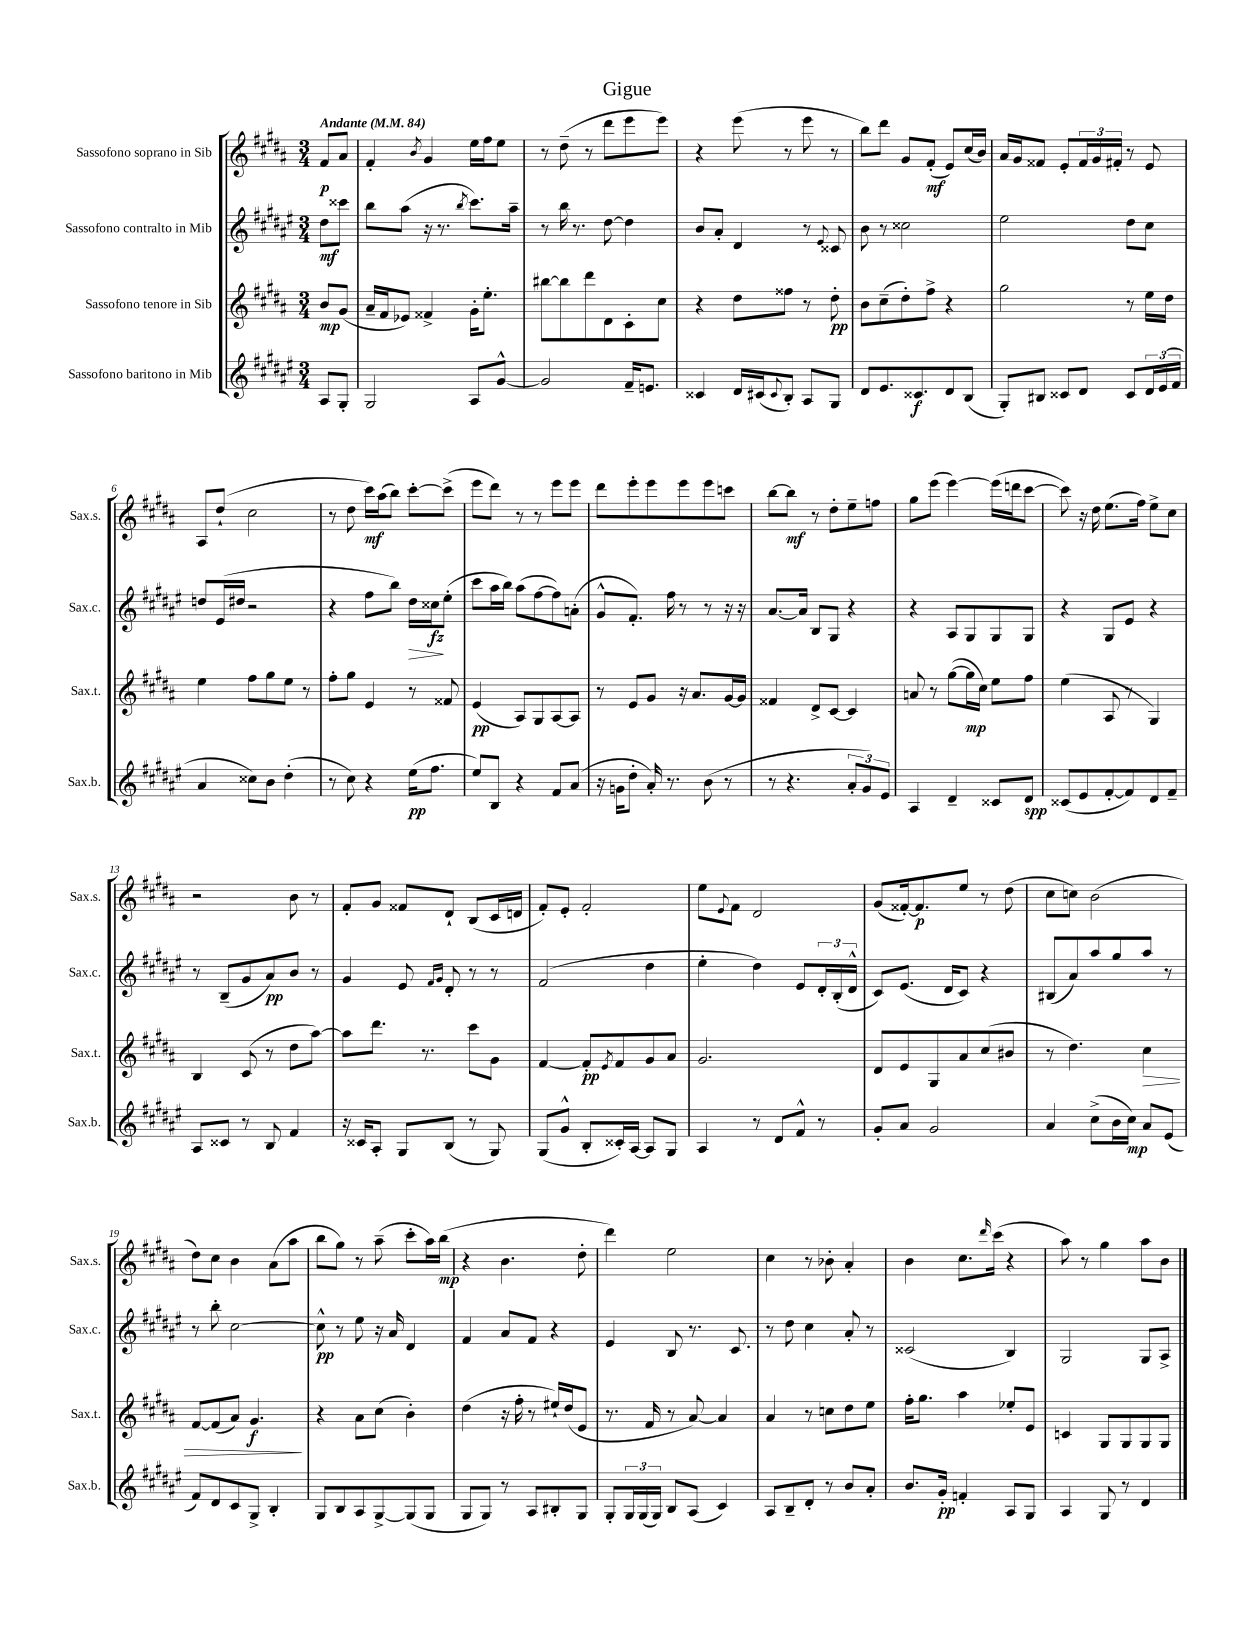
\header { title = "Gigue" }
<<
\new StaffGroup <<
\new Staff = "s0" \with { instrumentName = "Sassofono soprano in Sib" shortInstrumentName = "Sax.s." } {
    \clef treble \key b \major \numericTimeSignature \time 3/4 \partial 4 \tempo "Andante" 4 = 84
    fis'8\p ais'8 |
    fis'4-. \acciaccatura { b'8 } gis'4 e''16 fis''16 e''8 |
    r8 dis''8--( r8 dis'''8 e'''8 e'''8) |
    r4 e'''8( r8 e'''8 r8 |
    b''8) dis'''8 gis'8 fis'8-.\mf( e'8) cis''16( b'16) |
    ais'16 gis'16 fisis'8 e'8-. \tuplet 3/2 { fisis'16 gis'16 fis'16-. } r8 e'8 |
    ais8 dis''8-!( cis''2 |
    r8 dis''8 cis'''16\mf) ais''16( b''8) cis'''8~-. cis'''8->( |
    e'''8 dis'''8) r8 r8 e'''8 e'''8 |
    dis'''8 e'''8-. e'''8 e'''8 e'''8 c'''8 |
    b''8~ b''8\mf r8 dis''8-. e''8-- f''8 |
    gis''8 e'''8( e'''4~) e'''16( d'''16 cis'''8~ |
    cis'''8) r16 dis''16 e''8.( fis''16) e''8-> cis''8 |
    r2 b'8 r8 |
    fis'8-. gis'8 fisis'8 dis'8-! b8( cis'16 d'16 |
    fis'8-.) e'8-. fis'2-. |
    e''8 \appoggiatura { e'8 } fis'8 dis'2 |
    gis'8( fisis'16~-.) fisis'8.\p e''8 r8 dis''8( |
    cis''8 c''8) b'2( |
    dis''8) cis''8 b'4 ais'8( ais''8 |
    b''8 gis''8) r8 ais''8--( cis'''8-. ais''16) b''16\mp( |
    r4 b'4. dis''8-. |
    dis'''4) e''2 |
    cis''4 r8 bes'8-. ais'4-. |
    b'4 cis''8. \grace { dis'''16 } cis'''16( r4 |
    ais''8) r8 gis''4 ais''8 b'8 \bar "|." |
}
\new Staff = "s1" \with { instrumentName = "Sassofono contralto in Mib" shortInstrumentName = "Sax.c." } {
    \clef treble \key fis \major \numericTimeSignature \time 3/4 \partial 4
    dis''8\mf cisis'''8 |
    b''8 ais''8( r16 r8. \acciaccatura { b''8 } cis'''8.) ais''16-- |
    r8 b''16 r8. dis''8~ dis''4 |
    b'8 ais'8-. dis'4 r8 \appoggiatura { eis'8 } cisis'8 |
    b'8 r8 cisis''2 |
    eis''2 dis''8 cis''8 |
    d''8 eis'16( dis''16 r2 |
    r4 fis''8 b''8) dis''16\> cisis''16\fz\! eis''8-.( |
    cis'''8 ais''16 b''16) ais''8( fis''8~ fis''8) a'8-.( |
    gis'8-^ fis'8.-.) fis''16 r8 r8 r16 r16 |
    ais'8.~ ais'16 b8 gis8 r4 |
    r4 ais8 gis8 gis8 gis8 |
    r4 gis8 eis'8 r4 |
    r8 b8--( gis'8 ais'8\pp) b'8 r8 |
    gis'4 eis'8 \grace { fis'16 gis'16 } dis'8-. r8 r8 |
    fis'2( dis''4 |
    eis''4-. dis''4) eis'8 \tuplet 3/2 { dis'16-. b16-.( dis'16-^ } |
    cis'8) eis'8.( dis'16 cis'8) r4 |
    bis8( ais'8) ais''8 gis''8 ais''8 r8 |
    r8 b''8-. cis''2~ |
    cis''8-^\pp r8 eis''8 r16 ais'16 dis'4 |
    fis'4 ais'8 fis'8 r4 |
    eis'4 b8 r8. cis'8. |
    r8 dis''8 cis''4 ais'8-. r8 |
    cisis'2( b4) |
    gis2 gis8 ais8-> \bar "|." |
}
\new Staff = "s2" \with { instrumentName = "Sassofono tenore in Sib" shortInstrumentName = "Sax.t." } {
    \clef treble \key b \major \numericTimeSignature \time 3/4 \partial 4
    b'8\mp gis'8( |
    ais'16-- fis'16 ees'8) fisis'4-> gis'16-. e''8.-. |
    bis''8~ bis''8 dis'''8 dis'8 cis'8-. cis''8 |
    r4 dis''8 fisis''8 r8 dis''8-.\pp |
    b'8 cis''8--( dis''8-.) fis''8-> r4 |
    gis''2 r8 e''16 dis''16 |
    e''4 fis''8 gis''8 e''8 r8 |
    fis''8-. gis''8 e'4 r8 fisis'8 |
    e'4\pp( ais8) gis8 ais8~ ais8 |
    r8 e'8 gis'8 r16 ais'8. gis'16~ gis'16 |
    fisis'4 dis'8-> cis'8~ cis'4 |
    a'8 r8 gis''8~( gis''16\mp cis''16) e''8 fis''8 |
    e''4( ais8 r8 gis4) |
    b4 cis'8( r8 dis''8 ais''8~) |
    ais''8 dis'''8. r8. cis'''8 gis'8 |
    fis'4~ fis'8-.\pp \acciaccatura { e'8 } fis'8 gis'8 ais'8 |
    gis'2. |
    dis'8 e'8 gis8 ais'8 cis''8( bis'8 |
    r8 dis''4.) cis''4\> |
    fis'8~ fis'8( ais'8) gis'4.\f\! |
    r4 ais'8 cis''8( b'4-.) |
    dis''4( r16 fis''16-. r8 eis''16-!) dis''16( e'8 |
    r8. fis'16 r8 ais'8~) ais'4 |
    ais'4 r8 c''8 dis''8 e''8 |
    fis''16-. gis''8. ais''4 ees''8-. e'8 |
    c'4 gis8 gis8 gis8 gis8 \bar "|." |
}
\new Staff = "s3" \with { instrumentName = "Sassofono baritono in Mib" shortInstrumentName = "Sax.b." } {
    \clef treble \key fis \major \numericTimeSignature \time 3/4 \partial 4
    ais8 gis8-. |
    gis2 ais8 gis'8~-^ |
    gis'2 fis'16-- e'8. |
    cisis'4 dis'16 cis'16( \appoggiatura { cis'8 } b8-.) ais8 gis8 |
    dis'8 eis'8. cisis'8.\f dis'8 b8( |
    gis8-.) bis8 cisis'8 dis'8 cisis'8 \tuplet 3/2 { dis'16 eis'16( fis'16 } |
    ais'4 cisis''8) b'8 dis''4-.( |
    r8 cis''8) r4 eis''16\pp( fis''8. |
    eis''8) b8 r4 fis'8 ais'8( |
    r16 g'16 dis''8-. ais'16-.) r8. b'8( r8 |
    r8 r4. \tuplet 3/2 { ais'8-. gis'8) eis'8 } |
    ais4 dis'4-- cisis'8 dis'8\spp |
    cisis'8( eis'8 fis'8~-. fis'8) dis'8 fis'8-- |
    ais8 cisis'8 r8 b8 fis'4 |
    r16 cisis'16 ais8-. gis8 b8( r8 gis8) |
    gis8( gis'8-^ b8-. cisis'16-.) ais16~ ais8 gis8 |
    ais4 r8 dis'8 fis'8-^ r8 |
    gis'8-. ais'8 gis'2 |
    ais'4 cis''8->( b'16 cis''16\mp) ais'8 eis'8( |
    fis'8) dis'8 cis'8 gis8-> b4-. |
    gis8 b8 ais8 gis8~-> gis8( gis8 |
    gis8 gis8) r8 ais8 bis8-. gis8 |
    gis8-. \tuplet 3/2 { gis16 gis16( gis16) } b8 ais8( cis'4) |
    ais8 b8-- dis'8-. r8 b'8 ais'8-. |
    b'8. gis'16-.\pp f'4-. ais8 gis8 |
    ais4 gis8 r8 dis'4 \bar "|." |
}
>>
>>
